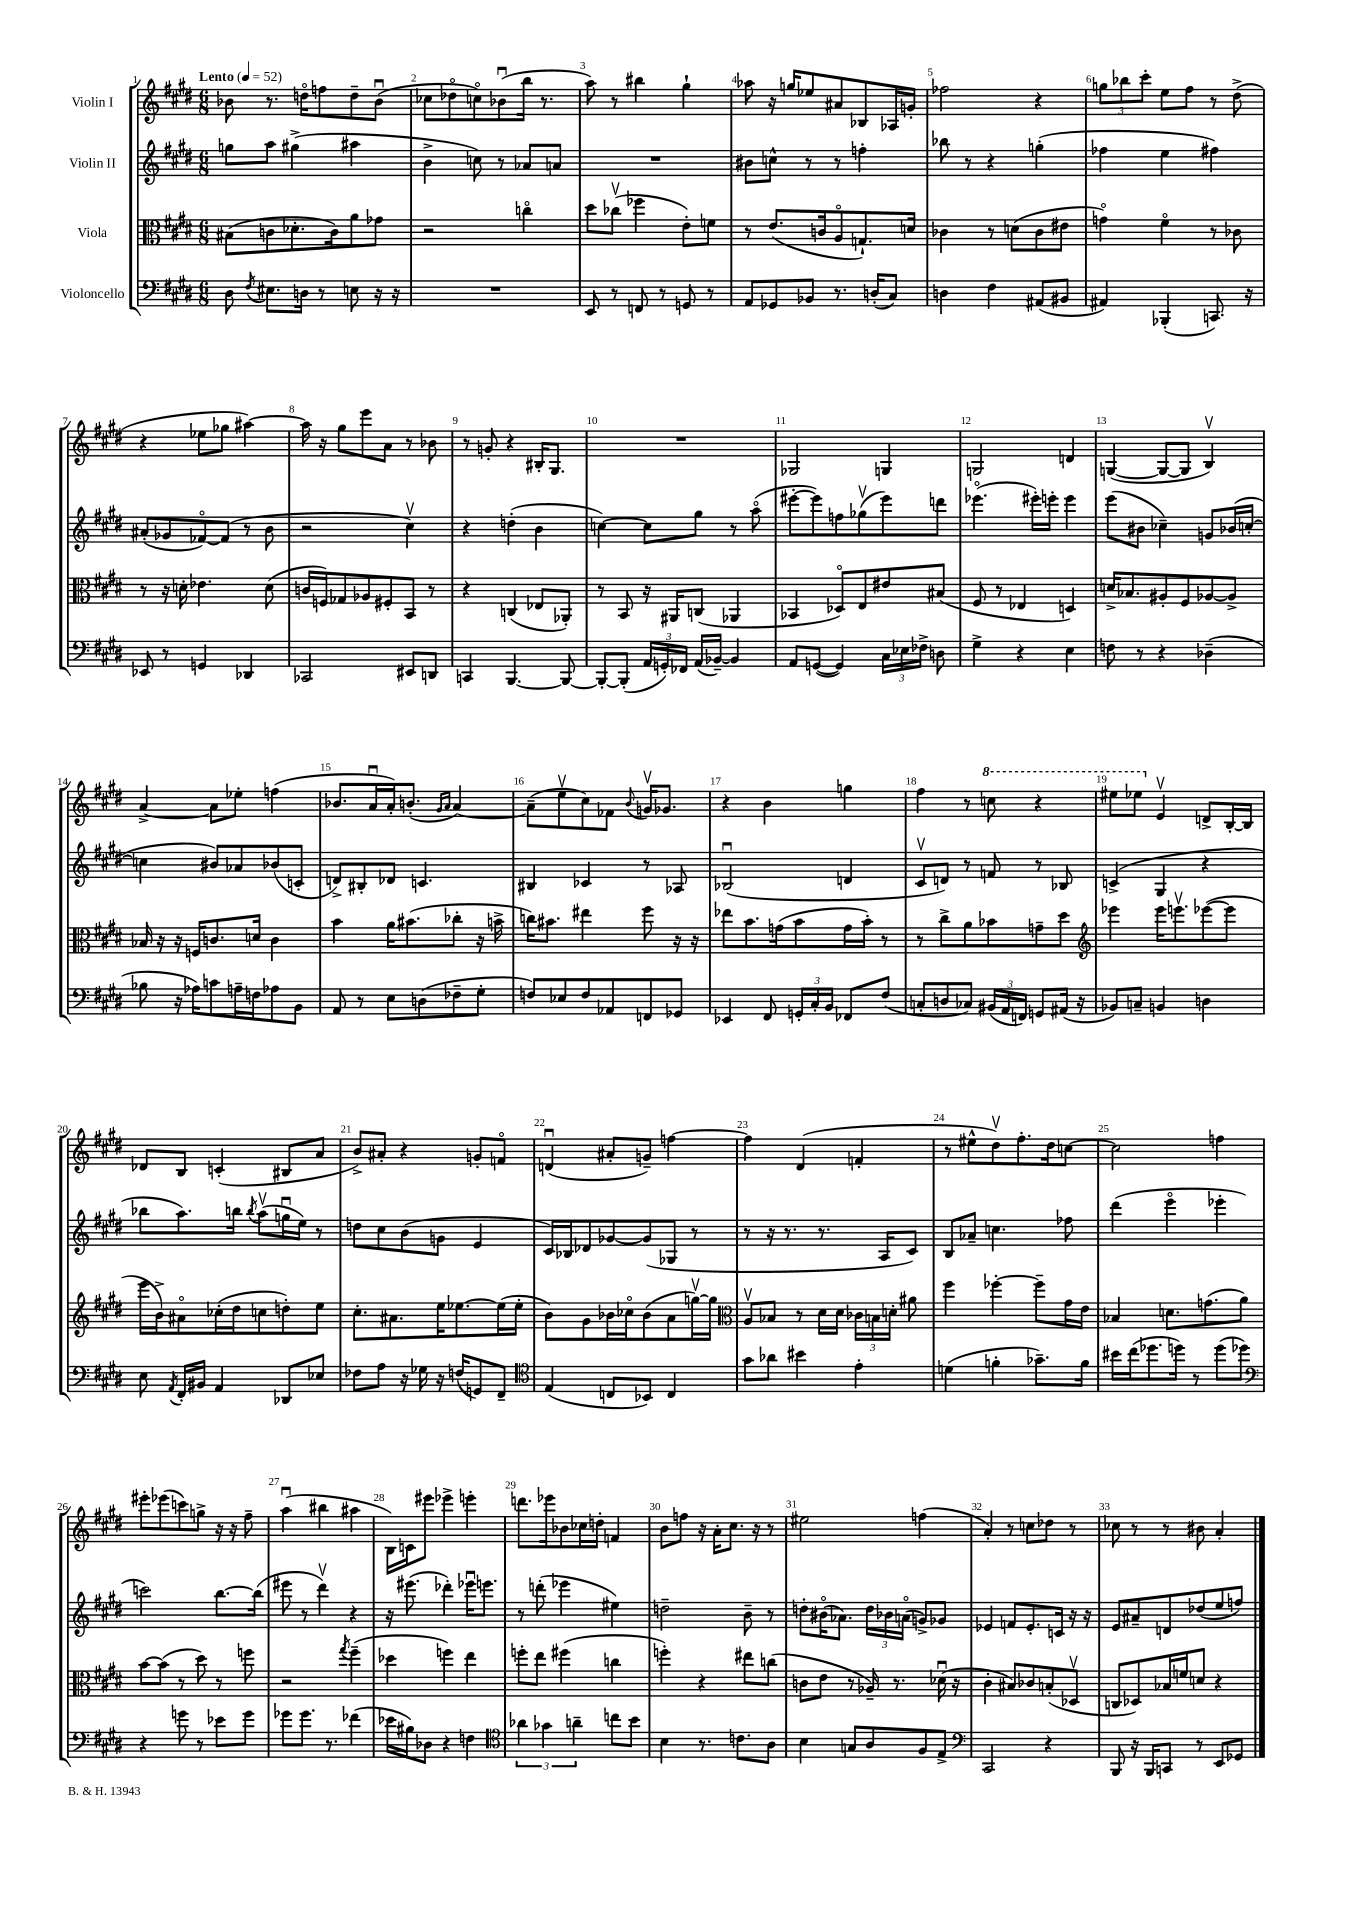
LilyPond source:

<<
\new StaffGroup <<
\new Staff = "s0" \with { instrumentName = "Violin I" } {
    \clef treble \key e \major \numericTimeSignature \time 6/8 \tempo "Lento" 4 = 52
    \autoBeamOff bes'8 r8. d''16[\flageolet f''8 d''8-- bes'8]\downbow( |
    ces''8[ des''8\flageolet c''8\flageolet) bes'8\downbow( b''16] r8. |
    a''8) r8 bis''4 gis''4-! |
    aes''8 r16 g''16[ ees''8 ais'8 bes8 aes16 g'16]-. |
    fes''2 r4 |
    \tuplet 3/2 { g''8[ bes''8 cis'''8]-. } e''8[ fis''8] r8 dis''8->( |
    r4 ees''8[ ges''8] ais''4~) |
    ais''16 r16 gis''8[ e'''8 a'8] r8 bes'8 |
    r8 g'8-. r4 bis16[-. gis8.] |
    R2. |
    ges2 g4 |
    g2 d'4 |
    g4~( g8[~ g8] b4\upbow) |
    a'4~-> a'8[ ees''8]-. f''4( |
    bes'8.[ a'16\downbow a'16-.) b'8.]-.( \grace { gis'16[ a'16] } a'4~) |
    a'8[--( e''8\upbow cis''8) fes'8] \appoggiatura { b'8 } g'16[\upbow ges'8.] |
    r4 b'4 g''4 |
    fis''4 r8 \ottava #1 c'''8 r4 |
    eis'''8[ ees'''8] \ottava #0 e'4\upbow d'8[-> b16~-. b16] |
    des'8[ b8] c'4-.( bis8[ a'8] |
    b'8[->) ais'8]-. r4 g'8[-. f'8]\flageolet |
    d'4\downbow( ais'8[-. g'8]--) f''4~ |
    f''4 dis'4( f'4-. |
    r8 eis''8[-^ dis''8\upbow) fis''8.-. dis''16 c''8]~ |
    c''2 f''4 |
    eis'''8[-. ees'''8( c'''8) g''8]-> r16 r16 fis''8-- |
    a''4\downbow( bis''4 ais''4 |
    b16[) c'16 eis'''8] ees'''4-> e'''4-. |
    d'''8.[ ees'''16 bes'8 ces''16 d''16]-. f'4 |
    b'8[ f''8] r16 a'16[-. cis''8.] r16 r8 |
    eis''2 f''4( |
    a'4-.) r8 c''8[ des''8] r8 |
    ces''8 r8 r8 bis'8 a'4-. \bar "|." |
}
\new Staff = "s1" \with { instrumentName = "Violin II" } {
    \clef treble \key e \major \numericTimeSignature \time 6/8
    \autoBeamOff g''8[ a''8] gis''4->( ais''4 |
    b'4-> c''8) r8 aes'8[ a'8] |
    R2. |
    bis'8[ c''8]-^ r8 r8 f''4-. |
    bes''8 r8 r4 g''4-.( |
    fes''4 e''4 fis''4) |
    ais'8[-.( ges'8 fes'8~\flageolet) fes'8]( r8 b'8 |
    r2 cis''4\upbow) |
    r4 d''4-.( b'4 |
    c''4~) c''8[ gis''8] r8 a''8\flageolet( |
    eis'''8[~-. eis'''8) f''8 ges''8\upbow( eis'''8) d'''8] |
    ees'''4.\flageolet( eis'''16[-.) e'''16]-. e'''4 |
    e'''8[( bis'8] ces''4--) g'8[ bes'16( c''16]~-. |
    c''4 bis'8[) aes'8 bes'8( c'8]-. |
    d'8[->) bis8-. des'8] c'4. |
    bis4 ces'4 r8 aes8 |
    bes2\downbow( d'4 |
    cis'8[\upbow d'8]) r8 f'8 r8 bes8 |
    c'4->( gis4 r4 |
    bes''8[ a''8.) b''16] \acciaccatura { b''8 } a''8[\upbow( g''16\downbow e''16]) r8 |
    d''8[ cis''8 b'8( g'8] e'4 |
    cis'16[) bes16 des'8 ges'8~ ges'8( ges8] r8 |
    r8 r16 r8. r8. a16[ cis'8]) |
    b8[ aes'8]-- c''4. fes''8 |
    dis'''4( e'''4\flageolet ees'''4-. |
    c'''2) b''8.[~ b''16]( |
    eis'''8 r8 dis'''4\upbow) r4 |
    r16 eis'''8.( des'''4-.) ees'''16[\downbow e'''8.] |
    r8 d'''8-.( ees'''4 eis''4) |
    d''2-- b'8-- r8 |
    d''8[-. bis'16\flageolet( aes'8.]) \tuplet 3/2 { d''16[ bes'16 a'16]\flageolet( } g'8[->) ges'8] |
    ees'4 f'8[ ees'8.-. c'16] r16 r16 |
    e'8[ ais'8-- d'8 des''8( e''8 f''8]) \bar "|." |
}
\new Staff = "s2" \with { instrumentName = "Viola" } {
    \clef alto \key e \major \numericTimeSignature \time 6/8
    \autoBeamOff bis8[( c'8 des'8.-. c'16) a'8 ges'8] |
    r2 c''4\flageolet |
    dis''8[ ces''8]\upbow( fes''4 e'8[-.) f'8] |
    r8 e'8.[( c'16 a8\flageolet g8.-!) d'16] |
    ces'4 r8 d'8[( ces'8 eis'8] |
    g'4\flageolet) fis'4\flageolet r8 ces'8 |
    r8 r16 d'16-. ees'4. d'8( |
    c'16[ f16) ges8 aes8 fis8-. b,8] r8 |
    r4 c4( ees8[ aes,8]-.) |
    r8 b,8 r16 ais,16[ c8]( aes,4 |
    bes,4 des8[\flageolet) e8 eis'8 bis8]( |
    fis8 r8 ees4 d4) |
    d'16[-> bes8. ais8-. fis8 aes8~ aes8]-> |
    bes16 r16 r16 f16[ c'8. d'16] c'4 |
    b'4 a'16[ bis'8.( ces''8]-. r16 b'16-> |
    c''16[) bis'8.] eis''4 fis''8 r16 r16 |
    ees''8[ b'8. g'16( b'8 g'16 b'16]-.) r8 |
    r8 cis''8[-> a'8 bes'8 g'8-- dis''8] |
    \clef treble ees'''4 ees'''16[ e'''8.\upbow ees'''8~( ees'''8] |
    e'''16[ b'16->) ais'8\flageolet ces''16-.( dis''16 c''8 d''8-.) e''8] |
    cis''8.[-. ais'8. e''16 ees''8.~ ees''16( ees''16]-. |
    b'8[) gis'8 bes'16 ces''16\flageolet bes'8( a'8 g''16~\upbow) g''16] |
    \clef alto a8[\upbow bes8] r8 dis'16[ dis'16] \tuplet 3/2 { ces'16[ b16 d'16]-. } ais'8 |
    fis''4 fes''4~-. fes''8[-- gis'16 e'16] |
    bes4 d'8.[ g'8.( a'8]) |
    b'8[~ b'8]( r8 dis''8) r8 f''8 |
    r2 \acciaccatura { gis''8 } fis''4--( |
    des''4 f''4) e''4 |
    f''8[-. e''8] fis''4( c''4 |
    f''4-.) r4 eis''8[ c''8]( |
    c'8[ e'8] r8 aes16--) r8. des'16\downbow( r16 |
    cis'4-. bis8[) ces'8 b8-.( des8]\upbow |
    c8[ des8) bes16 f'16 d'8] r4 \bar "|." |
}
\new Staff = "s3" \with { instrumentName = "Violoncello" } {
    \clef bass \key e \major \numericTimeSignature \time 6/8
    \autoBeamOff dis8 \acciaccatura { fis8 } eis8.[ d16] r8 e8 r16 r16 |
    R2. |
    e,8 r8 f,8 r8 g,8 r8 |
    a,8[ ges,8 bes,8] r8. d16[-.( cis8]) |
    d4 fis4 ais,8[( bis,8] |
    ais,4) bes,,4-.( c,8.) r16 |
    ees,8 r8 g,4 des,4 |
    ces,2 eis,8[ d,8] |
    c,4 b,,4.~ b,,8~ |
    b,,8[~-. b,,8]-.( \tuplet 3/2 { a,16[ g,16-.) fes,16] } a,16[( bes,16]~--) bes,4 |
    a,8[ g,8]~( g,4) \tuplet 3/2 { cis16[ ees16 fes16]-> } d8 |
    gis4-> r4 e4 |
    f8 r8 r4 des4--( |
    bes8 r16 aes16[) c'8 a16-- f16 aes8 b,8] |
    a,8 r8 e8[ d8( fes8-- gis8]-. |
    f8[) ees8 f8 aes,8 f,8 ges,8] |
    ees,4 fis,8 \tuplet 3/2 { g,16[-. cis16-. b,16] } fes,8[ fis8]( |
    c8[-. d8 ces8]) \tuplet 3/2 { bis,16[( a,16 f,16]) } g,8[ ais,16]( r16 |
    bes,8[) c8]-- b,4 d4 |
    e8 \acciaccatura { a,8 } fis,16[-. bis,16] a,4 des,8[ ees8] |
    fes8[ a8] r16 ges16 r16 f16[( g,8) fis,8]-- |
    \clef tenor e4( c8[ bes,8]) c4 |
    gis'8[ aes'8] bis'4 e'4-. |
    d'4( f'4-. ges'8.[--) f'16] |
    bis'16[ cis''16( des''8. d''16]) r8 d''8[( des''8]) |
    \clef bass r4 g'8 r8 ees'8[ g'8] |
    ges'8[ ges'8.] r8. fes'4( |
    ees'16[ bis16) des8] r4 f4 |
    \clef tenor \tuplet 3/2 { aes'4 ges'4 a'4-- } c''8[ b'8] |
    b4 r8. c'8.[ a8] |
    b4 g8[ a8 fis8 e8]-> |
    \clef bass cis,2 r4 |
    b,,8 r16 b,,16[ c,8] r8 e,8[ ges,8] \bar "|." |
}
>>
>>
\layout { \context { \Score \override BarNumber.break-visibility = ##(#f #t #t) barNumberVisibility = #all-bar-numbers-visible } }
